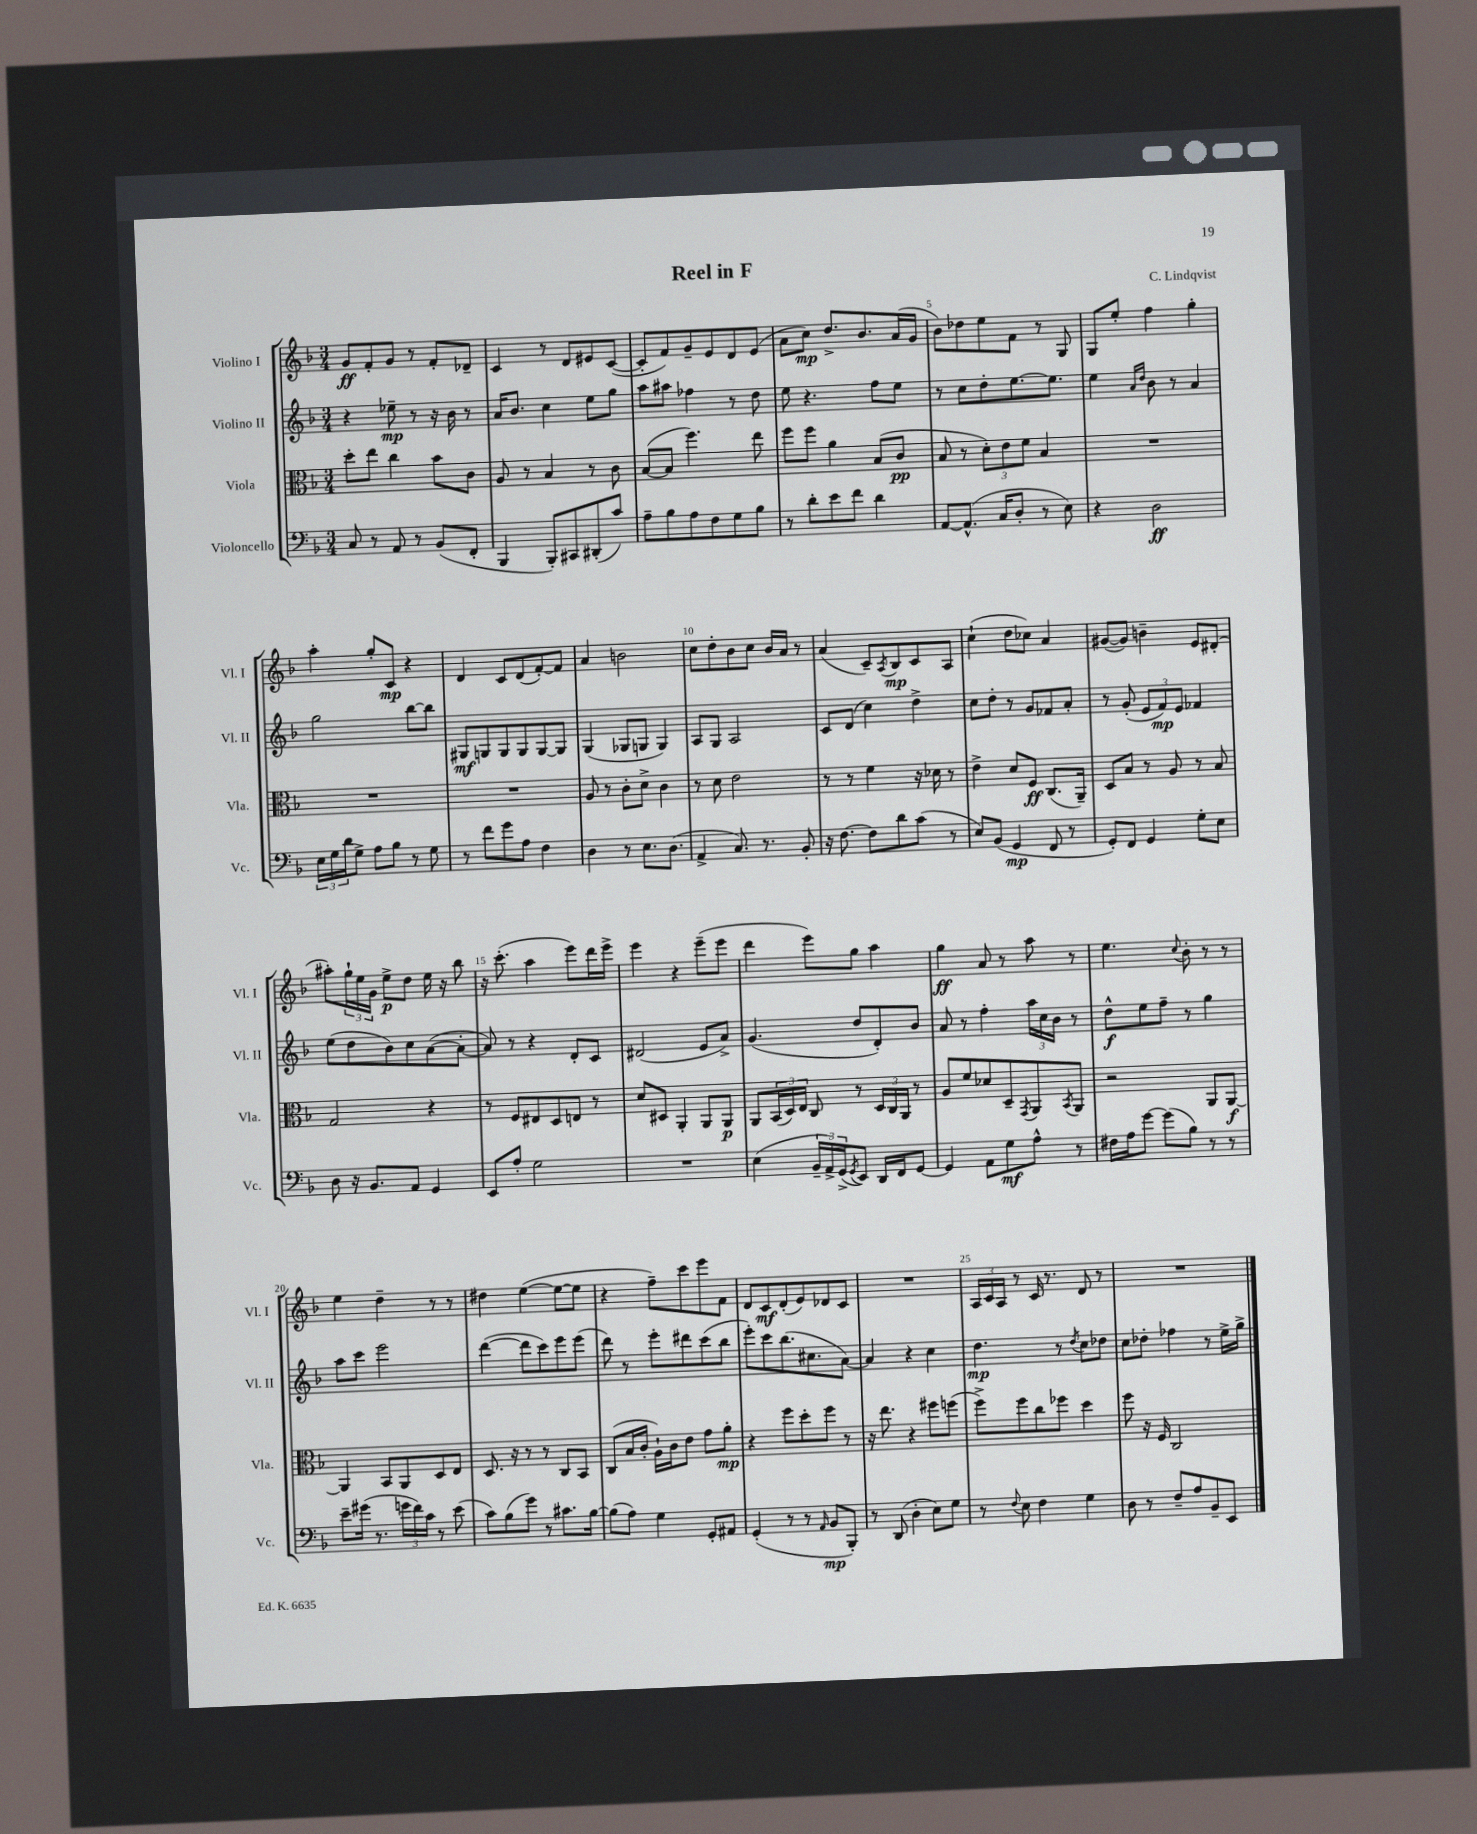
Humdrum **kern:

**kern	**dynam	**kern	**dynam	**kern	**dynam	**kern	**dynam
*part4	*part4	*part3	*part3	*part2	*part2	*part1	*part1
*staff4	*staff4	*staff3	*staff3	*staff2	*staff2	*staff1	*staff1
*I"Violoncello	*	*I"Viola	*	*I"Violino II	*	*I"Violino I	*
*I'Vc.	*	*I'Vla.	*	*I'Vl. II	*	*I'Vl. I	*
*clefF4	*	*clefC3	*	*clefG2	*	*clefG2	*
*k[b-]	*	*k[b-]	*	*k[b-]	*	*k[b-]	*
*M3/4	*	*M3/4	*	*M3/4	*	*M3/4	*
=1	=1	=1	=1	=1	=1	=1	=1
8C/	.	8dd'\L	.	4r	.	8g/L	ff
8r	.	8ee\J	.	.	.	8f'/	.
8AA/	.	4cc\	.	8ee-X~\	mp	8g/J	.
8r	.	.	.	8r	.	8r	.
(8BB-/L	.	8b-\L	.	16r	.	8f'/L	.
.	.	.	.	16b-\	.	.	.
8FF'/J	.	8c\J	.	8r	.	8d-X~/J	.
=2	=2	=2	=2	=2	=2	=2	=2
4BBB-/	.	8A/	.	16a/KL	.	4c/	.
.	.	.	.	8.b-/J	.	.	.
.	.	8r	.	.	.	.	.
8BBB-'/L)	.	4B-/	.	4cc\	.	8r	.
8CC#X/	.	.	.	.	.	8d/L	.
(8DD#X'/	.	8r	.	8ee\L	.	8e#X/	.
8c/J)	.	8c\	.	8gg\J	.	([8c/J	.
=3	=3	=3	=3	=3	=3	=3	=3
8A~\L	.	([8B-/L	.	8aa\L	.	8c'/L]	.
8B-\	.	8B-/J]	.	8aa#X\J	.	8f/)	.
8A\	.	4.ff\)	.	4ff-X\	.	8g~/	.
8F\	.	.	.	.	.	8e/	.
8G\	.	.	.	8r	.	8d/	.
8B-\J	.	8ee\	.	8dd\	.	(8e/J	.
=4	=4	=4	=4	=4	=4	=4	=4
8r	.	8ff\L	.	8ee\	.	8a\L	.
8d'\L	.	8ff\J	.	4.r	.	8cc\J)	mp
8e\	.	4a\	.	.	.	8.dd^/L	.
8f\J	.	.	.	.	.	.	.
.	.	.	.	.	.	8.b-/	.
4d\	.	(8B-/L	.	8ff\L	.	.	.
.	.	8c/J	pp	8ee\J	.	(16a/L	.
.	.	.	.	.	.	16g/JJ	.
=5	=5	=5	=5	=5	=5	=5	=5
[8AA/L	.	8B-/	.	8r	.	8b-\L)	.
(8.AA^^/J]	.	8r	.	8cc\L	.	8dd-X\	.
.	.	12d'\L)	.	8dd'\	.	8ee\	.
16C/KL	.	.	.	.	.	.	.
.	.	12e\	.	.	.	.	.
8D'/J	.	.	.	[8.ee\	.	8f\J	.
.	.	12f\J	.	.	.	.	.
8r	.	4B-/	.	.	.	8r	.
.	.	.	.	8.ee\J]	.	.	.
8E\)	.	.	.	.	.	8G/	.
=6	=6	=6	=6	=6	=6	=6	=6
4r	.	2.r	.	4ee\	.	8G/L	.
.	.	.	.	.	.	8ee'/J	.
.	.	.	.	16qqa/LL	.	.	.
.	.	.	.	16qqdd/JJ	.	.	.
2D\	ff	.	.	8b-\	.	4ff\	.
.	.	.	.	8r	.	.	.
.	.	.	.	4a/	.	4gg'\	.
!!LO:LB:g=z
=7	=7	=7	=7	=7	=7	=7	=7
24E\LL	.	2.r	.	2gg\	.	4aa'\	.
24G\	.	.	.	.	.	.	.
24d\J	.	.	.	.	.	.	.
8G^\J	.	.	.	.	.	.	.
8A\L	.	.	.	.	.	8gg'/L	.
8B-\J	.	.	.	.	.	8c/J	mp
8r	.	.	.	[8bb-\L	.	4r	.
8G\	.	.	.	8bb-\J]	.	.	.
=8	=8	=8	=8	=8	=8	=8	=8
8r	.	2.r	.	8G#X/L	mf	4d/	.
8f\L	.	.	.	8Gn/	.	.	.
8g\	.	.	.	8G/	.	8c/L	.
8A\J	.	.	.	8G/	.	(8d/	.
4F\	.	.	.	[8G/	.	[8f'/)	.
.	.	.	.	8G/J]	.	8f/J]	.
=9	=9	=9	=9	=9	=9	=9	=9
4D\	.	8A/	.	(4G/	.	4a/	.
.	.	8r	.	.	.	.	.
8r	.	8c'\L	.	8G-X/L	.	2bn\	.
8.E\L	.	8d^\J	.	8Gn/J	.	.	.
.	.	4c\	.	4G/)	.	.	.
(8.D\J	.	.	.	.	.	.	.
=10	=10	=10	=10	=10	=10	=10	=10
4AA^/	.	8r	.	8A/L	.	8cc\L	.
.	.	8d\	.	8G/J	.	8dd'\	.
8.C/)	.	2e\	.	2A/	.	8b-\	.
.	.	.	.	.	.	8cc\J	.
8.r	.	.	.	.	.	.	.
.	.	.	.	.	.	16b-/LL	.
.	.	.	.	.	.	16a/JJ	.
8BB-'/	.	.	.	.	.	8r	.
=11	=11	=11	=11	=11	=11	=11	=11
16r	.	8r	.	8c/L	.	(4a/	.
[8.F\	.	.	.	.	.	.	.
.	.	8r	.	(8d/J	.	.	.
8F\L]	.	4f\	.	4cc\)	.	8c~/L)	.
.	.	.	.	.	.	8qA/	.
8d\	.	.	.	.	.	8B-/	mp
(8c\J	.	16r	.	4dd^\	.	8c/	.
.	.	16d-X\	.	.	.	.	.
8r	.	8r	.	.	.	8A/J	.
=12	=12	=12	=12	=12	=12	=12	=12
8E/L)	.	4e^\	.	8cc\L	.	(4cc`\	.
(8BB-/J	.	.	.	8dd'\J	.	.	.
4GG/	mp	8d/L	.	8r	.	8dd\L	.
.	.	8F/J	ff	8g/L	.	8cc-X\J)	.
8FF/	.	(8.C/L	.	8f-X/	.	4a/	.
8r	.	.	.	8a'/J	.	.	.
.	.	16AA~/Jk)	.	.	.	.	.
=13	=13	=13	=13	=13	=13	=13	=13
8GG'/L)	.	8D/L	.	8r	.	([8g#X/L	.
8FF/J	.	8B-/J	.	(8g'/	.	8g#/J])	.
4GG/	.	8r	.	12e/L	.	4bn~\	.
.	.	.	.	12f/)	mp	.	.
.	.	8A/	.	.	.	.	.
.	.	.	.	12e/J	.	.	.
8G'\L	.	8r	.	4f-X/	.	8e/L	.
8E\J	.	8B-/	.	.	.	(8d#X'/J	.
!!LO:LB:g=z
=14	=14	=14	=14	=14	=14	=14	=14
8D\	.	2G/	.	(8ee\L	.	8aa#X'\L)	.
16r	.	.	.	8dd\	.	24gg`\L	.
.	.	.	.	.	.	24ee\	.
8.BB-/L	.	.	.	.	.	.	.
.	.	.	.	.	.	24g\JJ	.
.	.	.	.	8b-\)	.	8ee^\L	p
8AA/J	.	.	.	8cc\	.	8dd\J	.
4GG/	.	4r	.	([8a\	.	16ee\	.
.	.	.	.	.	.	16r	.
.	.	.	.	8a'\J_	.	8bb-\	.
=15	=15	=15	=15	=15	=15	=15	=15
8EE/L	.	8r	.	8a/])	.	16r	.
.	.	.	.	.	.	(8.ccc'\	.
8A'/J	.	8F/L	.	8r	.	.	.
2G\	.	8E#X/	.	4r	.	4aa\	.
.	.	8D/	.	.	.	.	.
.	.	8En/J	.	8d'/L	.	8eee\L)	.
.	.	8r	.	8c/J	.	16ddd\L	.
.	.	.	.	.	.	16eee^\JJ	.
=16	=16	=16	=16	=16	=16	=16	=16
2.r	.	8d/L	.	(2d#X/	.	4eee\	.
.	.	8D#X/J	.	.	.	.	.
.	.	4AA'/	.	.	.	4r	.
.	.	8AA/L	.	8e/L	.	(8eee~\L	.
.	.	8AA/J	p	8a^/J)	.	8eee\J	.
=17	=17	=17	=17	=17	=17	=17	=17
(4E\	.	8AA/L	.	(4.g/	.	4ddd\	.
.	.	(24BB-/L	.	.	.	.	.
.	.	24D/)	.	.	.	.	.
.	.	24E/JJ	.	.	.	.	.
24BB-~/LL	.	8C/	.	.	.	8eee\L)	.
24AA^/)	.	.	.	.	.	.	.
(24GG^/J	.	.	.	.	.	.	.
8qGG/	.	.	.	.	.	.	.
8EE/J)	.	8r	.	8dd/L	.	8gg\J	.
16DD/LL	.	24D/LL	.	8d'/)	.	4aa\	.
.	.	24C/	.	.	.	.	.
16FF/J	.	.	.	.	.	.	.
.	.	24AA/JJ	.	.	.	.	.
[8GG/J	.	8r	.	8b-/J	.	.	.
=18	=18	=18	=18	=18	=18	=18	=18
4GG/]	.	8A/L	.	8a/	.	4gg\	ff
.	.	8f/	.	8r	.	.	.
8AA\L	.	8d-X/	.	4ff'\	.	8a/	.
8G\	mf	8D~/	.	.	.	8r	.
.	.	8qGG/	.	.	.	.	.
8A^^\J	.	8AA/	.	24aa\LL	.	8aa\	.
.	.	.	.	24cc\	.	.	.
.	.	.	.	24b-\JJ	.	.	.
.	.	8qBB-/	.	.	.	.	.
8r	.	8AA/J	.	8r	.	8r	.
=19	=19	=19	=19	=19	=19	=19	=19
16F#X\LL	.	2r	.	8dd^^\L	f	4.ee\	.
16A\J	.	.	.	.	.	.	.
[8g\J	.	.	.	8ee\	.	.	.
(8g\L]	.	.	.	8ff~\J	.	.	.
.	.	.	.	.	.	8qqcc/	.
8B-\J)	.	.	.	8r	.	8b-'\	.
8r	.	8AA/L	.	4gg\	.	8r	.
8r	.	[8AA/J	f	.	.	8r	.
!!LO:LB:g=z
=20	=20	=20	=20	=20	=20	=20	=20
8e~\L	.	4AA/]	.	8aa\L	.	4ee\	.
(16g#X\Jk	.	.	.	8ccc\J	.	.	.
8.r	.	.	.	.	.	.	.
.	.	8BB-/L	.	2eee\	.	4dd~\	.
24gn\LL	.	8AA/	.	.	.	.	.
24f\)	.	.	.	.	.	.	.
24c\JJ	.	.	.	.	.	.	.
8r	.	8D/	.	.	.	8r	.
(8e\	.	8E/J	.	.	.	8r	.
=21	=21	=21	=21	=21	=21	=21	=21
8c\L)	.	8.D/	.	([4ddd\	.	4dd#X\	.
(8B-\	.	.	.	.	.	.	.
.	.	16r	.	.	.	.	.
8g\J)	.	8r	.	8ddd\L]	.	([4ee\	.
8r	.	8r	.	8ccc\)	.	.	.
8.c#X\L	.	8C/L	.	8eee\	.	8ee\L_	.
.	.	8BB-/J	.	(8eee\J	.	8ee\J]	.
[16B-\Jk	.	.	.	.	.	.	.
=22	=22	=22	=22	=22	=22	=22	=22
(8B-\L]	.	(8C/L	.	8ddd\)	.	4r	.
8A\J)	.	16B-/L	.	8r	.	.	.
.	.	16c'/JJ	.	.	.	.	.
4G\	.	16A`\LL)	.	8eee'\L	.	8ff~\L)	.
.	.	16c\J	.	.	.	.	.
.	.	8e\J	.	8ddd#X\	.	8ccc\	.
8GG'/L	.	8g\L	.	(8ccc\	.	8eee\	.
8AA#X/J	.	8a'\J	mp	8bb-\J	.	8f\J	.
=23	=23	=23	=23	=23	=23	=23	=23
(4GG'/	.	4r	.	8eee'\L)	.	8d/L	.
.	.	.	.	8ccc\	.	8c/	mf
8r	.	8ff\L	.	(8.bb-\	.	(8d'/	.
8r	.	8dd'\	.	.	.	8e/)	.
.	.	.	.	8.cc#X\	.	.	.
16qqAA/	.	.	.	.	.	.	.
8BB-/L	mp	8ff\J	.	.	.	8d-X/	.
8BBB-'/J)	.	8r	.	[8a\J)	.	8c/J	.
=24	=24	=24	=24	=24	=24	=24	=24
8r	.	16r	.	4a/]	.	2.r	.
.	.	8.ee\	.	.	.	.	.
(8DD/	.	.	.	.	.	.	.
4D'\	.	4r	.	4r	.	.	.
8E\L)	.	8ff#X\L	.	4cc\	.	.	.
8G\J	.	(8ffn\J	.	.	.	.	.
=25	=25	=25	=25	=25	=25	=25	=25
8r	.	8ff^\L)	.	4.dd\	mp	24A/LL	.
.	.	.	.	.	.	24c/	.
.	.	.	.	.	.	24A/JJ	.
8qqF/	.	.	.	.	.	.	.
8E\	.	8ff\	.	.	.	8r	.
4F\	.	8cc\	.	.	.	16c/	.
.	.	.	.	.	.	8.r	.
.	.	8ff-X\J	.	8r	.	.	.
.	.	.	.	8qdd/	.	.	.
4G\	.	4dd\	.	8cc\L	.	8d/	.
.	.	.	.	8dd-X\J	.	8r	.
=26	=26	=26	=26	=26	=26	=26	=26
8D\	.	8ff\	.	8cc\L	.	2.r	.
8r	.	16r	.	8dd-X'\J	.	.	.
.	.	16F/	.	.	.	.	.
8F~/L	.	2C/	.	4ff-X\	.	.	.
8A/	.	.	.	.	.	.	.
8BB-~/	.	.	.	8r	.	.	.
8EE/J	.	.	.	16ee^\LL	.	.	.
.	.	.	.	16gg^\JJ	.	.	.
==	==	==	==	==	==	==	==
*-	*-	*-	*-	*-	*-	*-	*-
